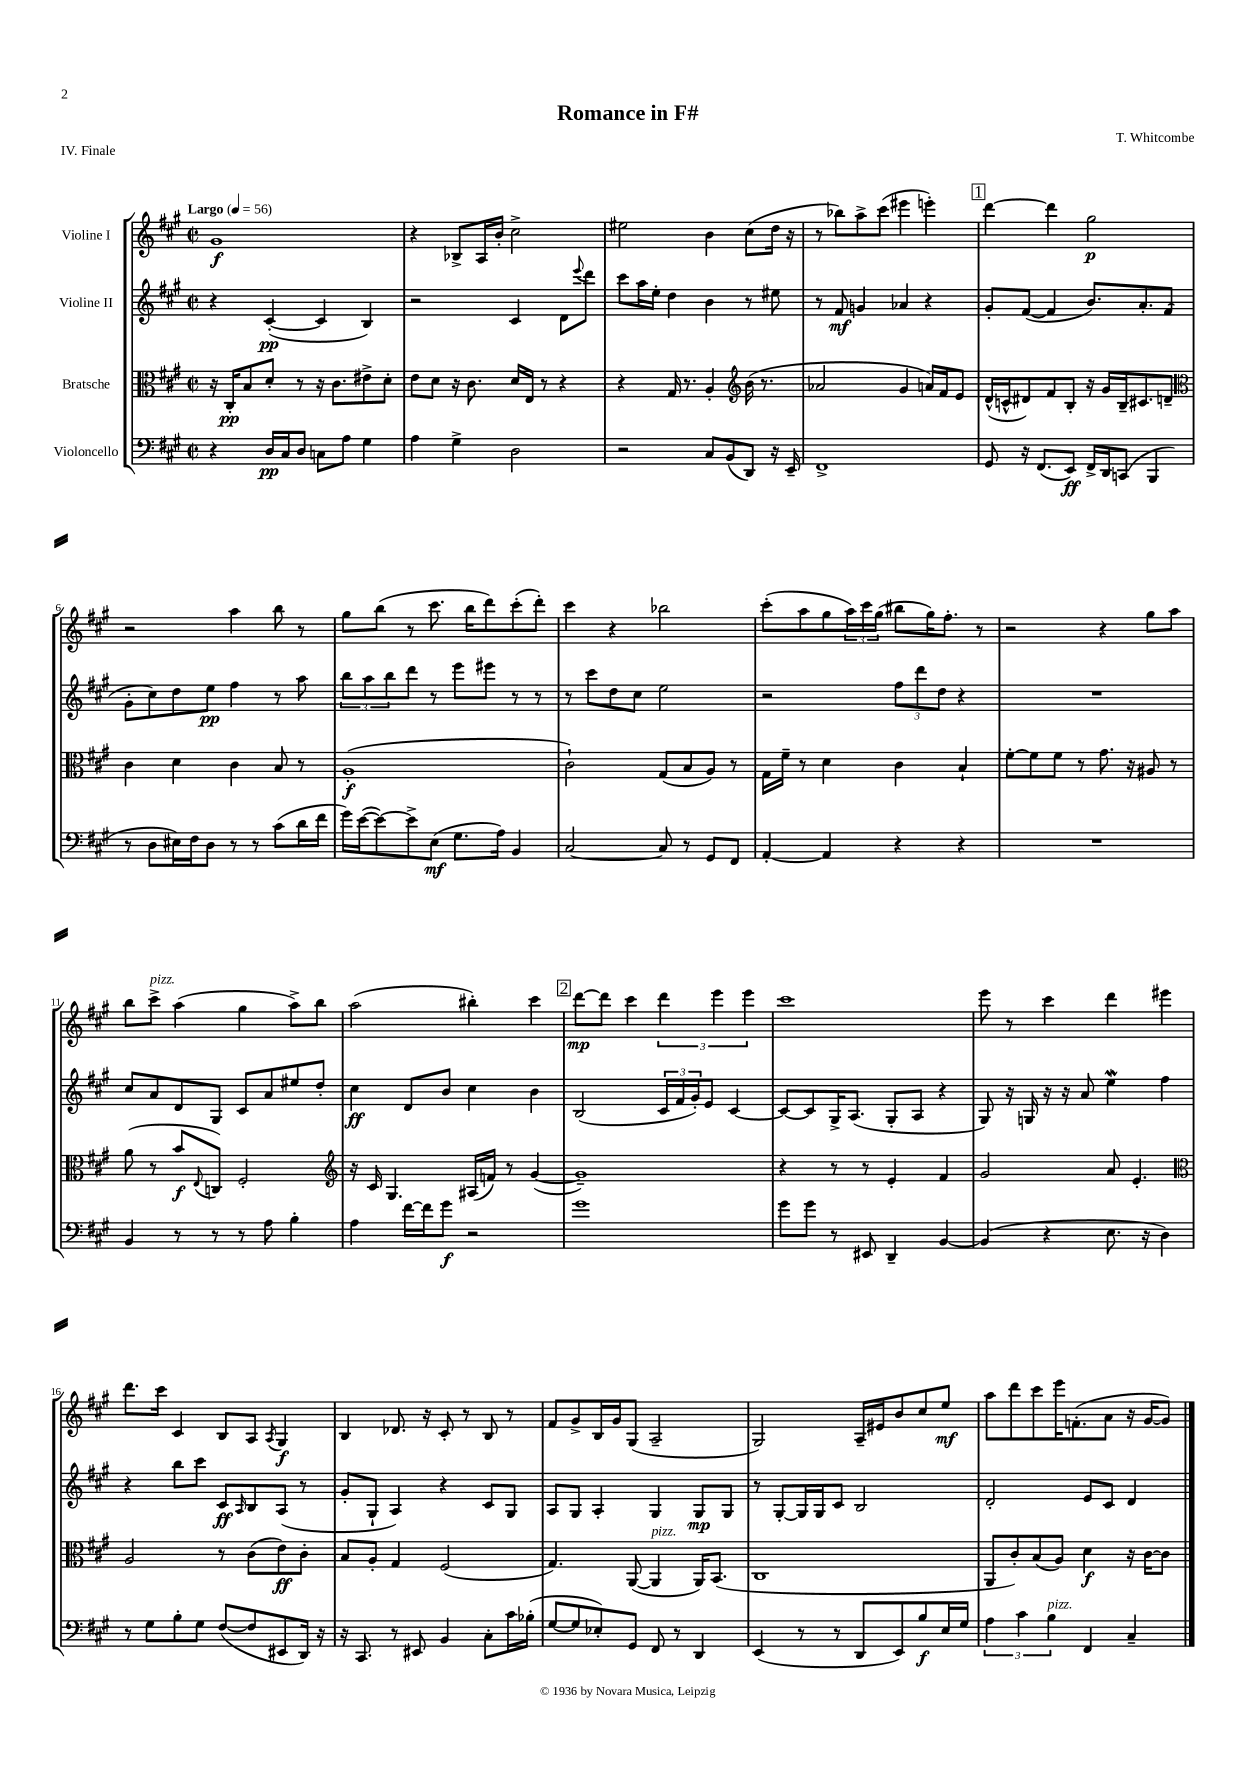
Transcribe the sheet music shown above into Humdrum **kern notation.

**kern	**kern	**kern	**kern
*staff4	*staff3	*staff2	*staff1
*clefF4	*clefC3	*clefG2	*clefG2
*k[f#c#g#]	*k[f#c#g#]	*k[f#c#g#]	*k[f#c#g#]
*M2/2	*M2/2	*M2/2	*M2/2
*met(c|)	*met(c|)	*met(c|)	*met(c|)
*MM56	*MM56	*MM56	*MM56
4r	16r	4r	1g#
.	16C#'	.	.
.	8B	.	.
16D	8d'	([4c#'	.
16C#	.	.	.
8D	8r	.	.
8C	16r	4c#]	.
.	8.c#	.	.
8A	.	.	.
4G#	8e#^	4B)	.
.	8d'	.	.
=	=	=	=
4A	8e	2r	4r
.	8d	.	.
4G#^	16r	.	8B-^
.	8.c#	.	.
.	.	.	16A
.	.	.	16b'
2D	16d	4c#	2cc#^
.	16E	.	.
.	8r	.	.
.	4r	8d	.
.	.	8qqeee	.
.	.	8ddd	.
=	=	=	=
2r	4r	8ccc#	2ee#
.	.	16aa	.
.	.	16ee'	.
.	16G#	4dd	.
.	8.r	.	.
8C#	4A'	4b	4b
(8BB	.	.	.
*	*clefG2	*	*
8DD)	(16b	8r	(8cc#
.	8.r	.	.
16r	.	8ee#	16dd
16EE~	.	.	16r
=	=	=	=
1FF#^	2a-	8r	8r
.	.	8f#	8bb-)
.	.	4g	8aa^
.	.	.	(8ccc#
.	4g#	4a-	4eee#
.	16a)	4r	4eee')
.	16f#	.	.
.	8e	.	.
=	=	=	=
8GG#	(16d^^	8g#'	[4ddd
.	16c^^	.	.
16r	8d#)	([8f#	.
(8.FF#	.	.	.
.	8f#	4f#]	4ddd]
8EE)	8B'	.	.
16FF#^	16r	8.b)	2gg#
16DD	16g#	.	.
(8CC	16B~	.	.
.	8.c#	8.a'	.
4BBB	.	.	.
.	8d~	(8f#	.
=	=	=	=
*	*clefC3	*	*
8r	4c#	8g#'	2r
8D	.	8cc#)	.
16E#)	4d	8dd	.
16F#	.	.	.
8D	.	8ee	.
8r	4c#	4ff#	4aa
8r	.	.	.
(8c#	8B	8r	8bb
16d	8r	8aa	8r
16f#	.	.	.
=	=	=	=
16g#)	(1A'	12bb	8gg#
([16e	.	.	.
.	.	12aa	.
8e_)	.	.	(8bb
.	.	12bb	.
8e^]	.	8ddd	8r
(8E	.	8r	8.ccc#
8.G#	.	8eee	.
.	.	.	16bb
.	.	8eee#	8ddd)
16A)	.	.	.
4BB	.	8r	(8ccc#'
.	.	8r	8ddd')
=	=	=	=
[2C#	2c#`)	8r	4ccc#
.	.	8ccc#	.
.	.	8dd	4r
.	.	8cc#	.
8C#]	(8G#	2ee	2bb-
8r	8B	.	.
8GG#	8A)	.	.
8FF#	8r	.	.
=	=	=	=
[4AA'	16G#	2r	(8ccc#'
.	16f#~	.	.
.	8r	.	8aa
4AA]	4d	.	8gg#
.	.	.	24aa)
.	.	.	24ccc#
.	.	.	(24gg#
4r	4c#	12ff#	8bb#
.	.	12ddd	.
.	.	.	16gg#)
.	.	12dd	.
.	.	.	8.ff#'
4r	4B`	4r	.
.	.	.	8r
=	=	=	=
1r	[8f#'	1r	2r
.	8f#]	.	.
.	8f#	.	.
.	8r	.	.
.	8.g#	.	4r
.	16r	.	.
.	8A#	.	8gg#
.	8r	.	8aa
=	=	=	=
4BB	(8a	8cc#	8bb
.	8r	8a	8ccc#^
8r	8b	8d	(4aa
.	8qqE	.	.
8r	8C)	8G#	.
8r	2F#'	8c#	4gg#
8A	.	8a	.
4B'	.	8ee#	8aa^)
.	.	8dd'	8bb
=	=	=	=
*	*clefG2	*	*
4A	16r	4cc#	(2aa
.	16c#	.	.
.	4.G#	.	.
[16f#	.	8d	.
16f#]	.	.	.
8g#	.	8b	.
2r	(16A#	4cc#	4bb#')
.	16f)	.	.
.	8r	.	.
.	([4g#	4b	4ccc#
=	=	=	=
1g#	1g#~])	(2B	[8ddd
.	.	.	8ddd]
.	.	.	4ccc#
.	.	24c#	6ddd
.	.	24f#	.
.	.	24g#')	.
.	.	8e	.
.	.	.	6eee
.	.	[4c#	.
.	.	.	6eee
=	=	=	=
8g#	4r	8c#_	1ccc#
8g#	.	8c#]	.
8r	8r	16G#^	.
.	.	(8.A	.
8EE#	8r	.	.
4DD~	4e'	8G#'	.
.	.	8A	.
[4BB	4f#	4r	.
=	=	=	=
(4BB]	2g#	8G#)	8eee
.	.	16r	8r
.	.	16G	.
4r	.	16r	4ccc#
.	.	16r	.
.	.	8a	.
8.E	8a	4ee	4ddd
.	4.e'	.	.
16r	.	.	.
4D)	.	4ff#	4eee#
=	=	=	=
*	*clefC3	*	*
8r	2A	4r	8.ddd
8G#	.	.	.
.	.	.	16ccc#
8B'	.	8bb	4c#
8G#	.	8ccc#	.
([8F#	8r	8c#	8B
.	.	16qqA	.
8F#]	(8c#	8B	8A
.	.	.	8qA
8EE#	8e)	(8A	4G#
16DD)	8c#'	8r	.
16r	.	.	.
=	=	=	=
16r	8B	8g#'	4B
8.CC#	.	.	.
.	8A'	8G#`	.
8r	4G#	4A)	8.d-
8EE#	.	.	.
.	.	.	16r
4BB	(2F#	4r	8c#'
.	.	.	8r
8C#'	.	8c#	8B
16c#	.	8G#	8r
(16B-'	.	.	.
=	=	=	=
[8G#	4.G#)	8A	8f#
8G#]	.	8G#	8g#^
8E-')	.	4A'	16B
.	.	.	16g#
8GG#	([8AA	.	(8G#
8FF#	4AA]	4G#	2A~
8r	.	.	.
4DD	16AA)	8G#	.
.	(8.BB	.	.
.	.	8G#	.
=	=	=	=
(4EE	1C#	8r	2G#)
.	.	[8G#'	.
8r	.	16G#]	.
.	.	16G#	.
8r	.	8c#	.
8DD	.	2B	16A~
.	.	.	16e#
8EE)	.	.	8b
8B	.	.	8cc#
16E	.	.	8ee
16G#	.	.	.
=	=	=	=
6A	8AA	2d'	8aa
.	8c#')	.	8ddd
6c#	.	.	.
.	(8B	.	8ccc#
6B	.	.	.
.	8A)	.	16eee
.	.	.	(8.f'
4FF#	4d	8e	.
.	.	8c#	8a
4C#~	16r	4d	16r
.	[16c#	.	[16g#
.	8c#]	.	8g#])
==	==	==	==
*-	*-	*-	*-
